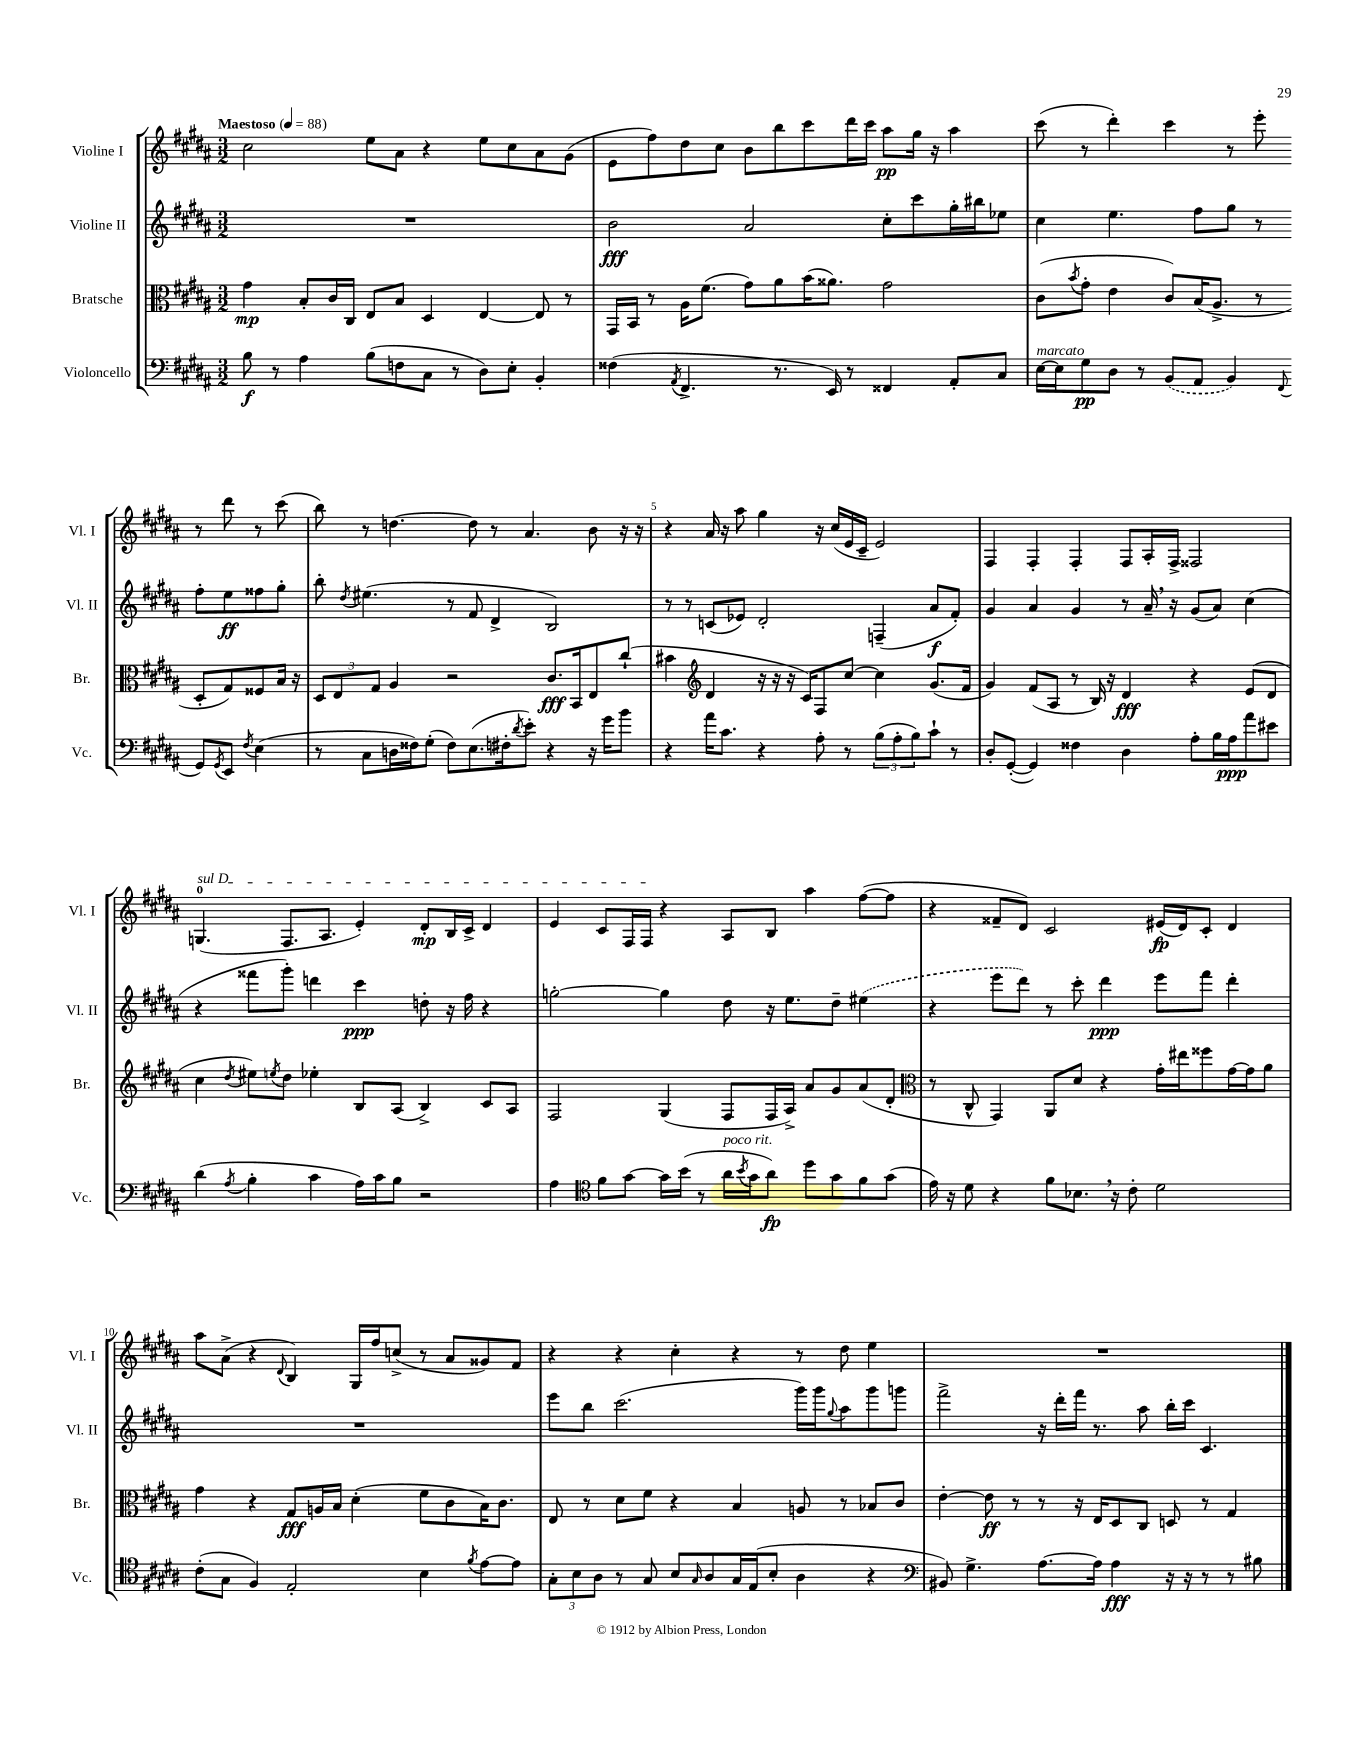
<<
\new StaffGroup <<
\new Staff = "s0" \with { instrumentName = "Violine I" shortInstrumentName = "Vl. I" } {
    \clef treble \key b \major \numericTimeSignature \time 3/2 \tempo "Maestoso" 4 = 88
    cis''2 e''8 ais'8 r4 e''8 cis''8 ais'8 gis'8( |
    e'8 fis''8) dis''8 cis''8 b'8 b''8 cis'''8 dis'''16 cis'''16 ais''8\pp gis''16 r16 ais''4 |
    cis'''8( r8 dis'''4-.) cis'''4 r8 e'''8-. r8 dis'''8 r8 cis'''8( |
    b''8) r8 d''4.~ d''8 r8 ais'4. b'8 r16 r16 |
    r4 ais'16 r16 ais''8 gis''4 r16 cis''16( e'16 cis'16-- e'2) |
    fis4 fis4-. fis4-. fis8 ais16-. fis16-> fisis2 |
    \once \override TextSpanner.bound-details.left.text = \markup { \italic "sul D" } g4.-0\startTextSpan( fis8. ais8. e'4-.) dis'8-.\mp b16 cis'16-> dis'4 |
    e'4 cis'8 fis16 fis16\stopTextSpan r4 ais8 b8 ais''4 fis''8~( fis''8 |
    r4 fisis'8-- dis'8) cis'2 eis'16\fp( dis'16) cis'8-. dis'4 |
    ais''8 ais'8->( r4 \appoggiatura { dis'8 } b4) gis16 fis''16 c''8->( r8 ais'8 gisis'8) fis'8 |
    r4 r4 cis''4-. r4 r8 dis''8 e''4 |
    R1. \bar "|." |
}
\new Staff = "s1" \with { instrumentName = "Violine II" shortInstrumentName = "Vl. II" } {
    \clef treble \key b \major \numericTimeSignature \time 3/2
    R1. |
    b'2\fff ais'2 cis''8-. cis'''8 gis''16-. bis''16 ees''8 |
    cis''4 e''4. fis''8 gis''8 r8 fis''8-. e''8\ff fisis''8 gis''8-. |
    b''8-. \acciaccatura { dis''8 } eis''4.( r8 fis'8 dis'4-> b2) |
    r8 r8 c'8( ees'8) dis'2-. f4--( ais'8\f fis'8-.) |
    gis'4 ais'4 gis'4 r8 ais'16-- \breathe r16 gis'8( ais'8) cis''4( |
    r4 fisis'''8 gis'''8-.) d'''4 cis'''4\ppp d''8-. r16 fis''16 r4 |
    g''2~-. g''4 dis''8 r16 e''8. dis''8-- \once \slurDashed eis''4( |
    r4 e'''8 dis'''8) r8 cis'''8-. dis'''4\ppp e'''8 fis'''8 dis'''4-. |
    R1. |
    e'''8 b''8 cis'''2.( gis'''16) gis'''16 \appoggiatura { gis''8 } ais''8 gis'''8 g'''8 |
    fis'''2-> r16 dis'''16-. fis'''16 r8. ais''8 b''16-. cis'''16 cis'4. \bar "|." |
}
\new Staff = "s2" \with { instrumentName = "Bratsche" shortInstrumentName = "Br." } {
    \clef alto \key b \major \numericTimeSignature \time 3/2
    gis'4\mp b8-. cis'16 cis16 e8 b8 dis4 e4~ e8 r8 |
    gis,16 b,16 r8 ais16 fis'8.( gis'8) ais'8 b'16( aisis'8.) gis'2 |
    cis'8( \acciaccatura { b'8 } gis'8-. e'4 cis'8) b16( ais8.-> r8 dis8-. gis8) fisis8 b16 r16 |
    \tuplet 3/2 { dis8 e8 gis8 } ais4 r2 cis'8.\fff b,16 e8 cis''8-!( |
    bis'4 \clef treble dis'4 r16 r16 r16 cis'16) fis8 cis''8~ cis''4 gis'8.( fis'16 |
    gis'4) fis'8( ais8 r8 b16) r16 dis'4\fff r4 e'8( dis'8 |
    cis''4 \acciaccatura { dis''8 } eis''8) \acciaccatura { e''8 } dis''8 ees''4-. b8 ais8( b4->) cis'8 ais8 |
    fis2 gis4( fis8 fis16 ais16->) ais'8 gis'8 ais'8( dis'8-. |
    \clef alto r8 cis8-^ gis,4) ais,8 dis'8 r4 gis'16-. eis''16 fisis''8 gis'16~ gis'16 ais'8 |
    gis'4 r4 gis8\fff a16 b16 dis'4-.( fis'8 cis'8 b16) cis'8. |
    e8 r8 dis'8 fis'8 r4 b4 a8 r8 bes8 cis'8 |
    e'4~-. e'8\ff r8 r8 r16 e16 dis8 cis8 d8 r8 gis4 \bar "|." |
}
\new Staff = "s3" \with { instrumentName = "Violoncello" shortInstrumentName = "Vc." } {
    \clef bass \key b \major \numericTimeSignature \time 3/2
    b8\f r8 ais4 b8( f8 cis8 r8 dis8) e8-. b,4-. |
    fisis4( \acciaccatura { ais,8 } fis,4.-> r8. e,16) r8 fisis,4 ais,8-. cis8 |
    e16~^\markup { \italic "marcato" } e16 gis8\pp dis8 r8 \once \slurDashed b,8( ais,8 b,4) \appoggiatura { fis,8 } gis,8 \acciaccatura { gis,8 } e,8 \acciaccatura { fis8 } e4( |
    r8 cis8 d16 fisis16) gis8-.( fisis8) e8.( fis16-. \acciaccatura { dis'8 } e'8-.) r4 r16 gis'16 b'8 |
    r4 ais'16 cis'8. r4 ais8-. r8 \tuplet 3/2 { b8( ais8-. b8) } cis'8-! r8 |
    dis8-. gis,8~-.( gis,4) fisis4 dis4 ais8-. b16 ais16\ppp ais'8 eis'8 |
    dis'4( \acciaccatura { ais8 } b4-. cis'4 ais16) cis'16 b8 r2 |
    ais4 \clef tenor fis'8 gis'8~ gis'16 b'16( r8 ais'16^\markup { \italic "poco rit." } \acciaccatura { b'8 } gis'16 ais'8\fp) dis''8 gis'8 fis'8 gis'8( |
    e'16) r16 dis'8 r4 fis'8 bes8. \breathe r16 cis'8-. dis'2 |
    cis'8-.( gis8 fis4) e2-. b4 \acciaccatura { fis'8 } e'8~ e'8 |
    \tuplet 3/2 { gis8-. b8 ais8 } r8 gis8 b8 \grace { gis16 } ais8 gis16 e16( b8-. ais4 r4 |
    \clef bass bis,8) gis4.-> ais8.~ ais16 ais4\fff r16 r16 r8 r8 bis8 \bar "|." |
}
>>
>>
\layout { \context { \Score \override BarNumber.break-visibility = ##(#f #t #t) barNumberVisibility = #(every-nth-bar-number-visible 5) } }
